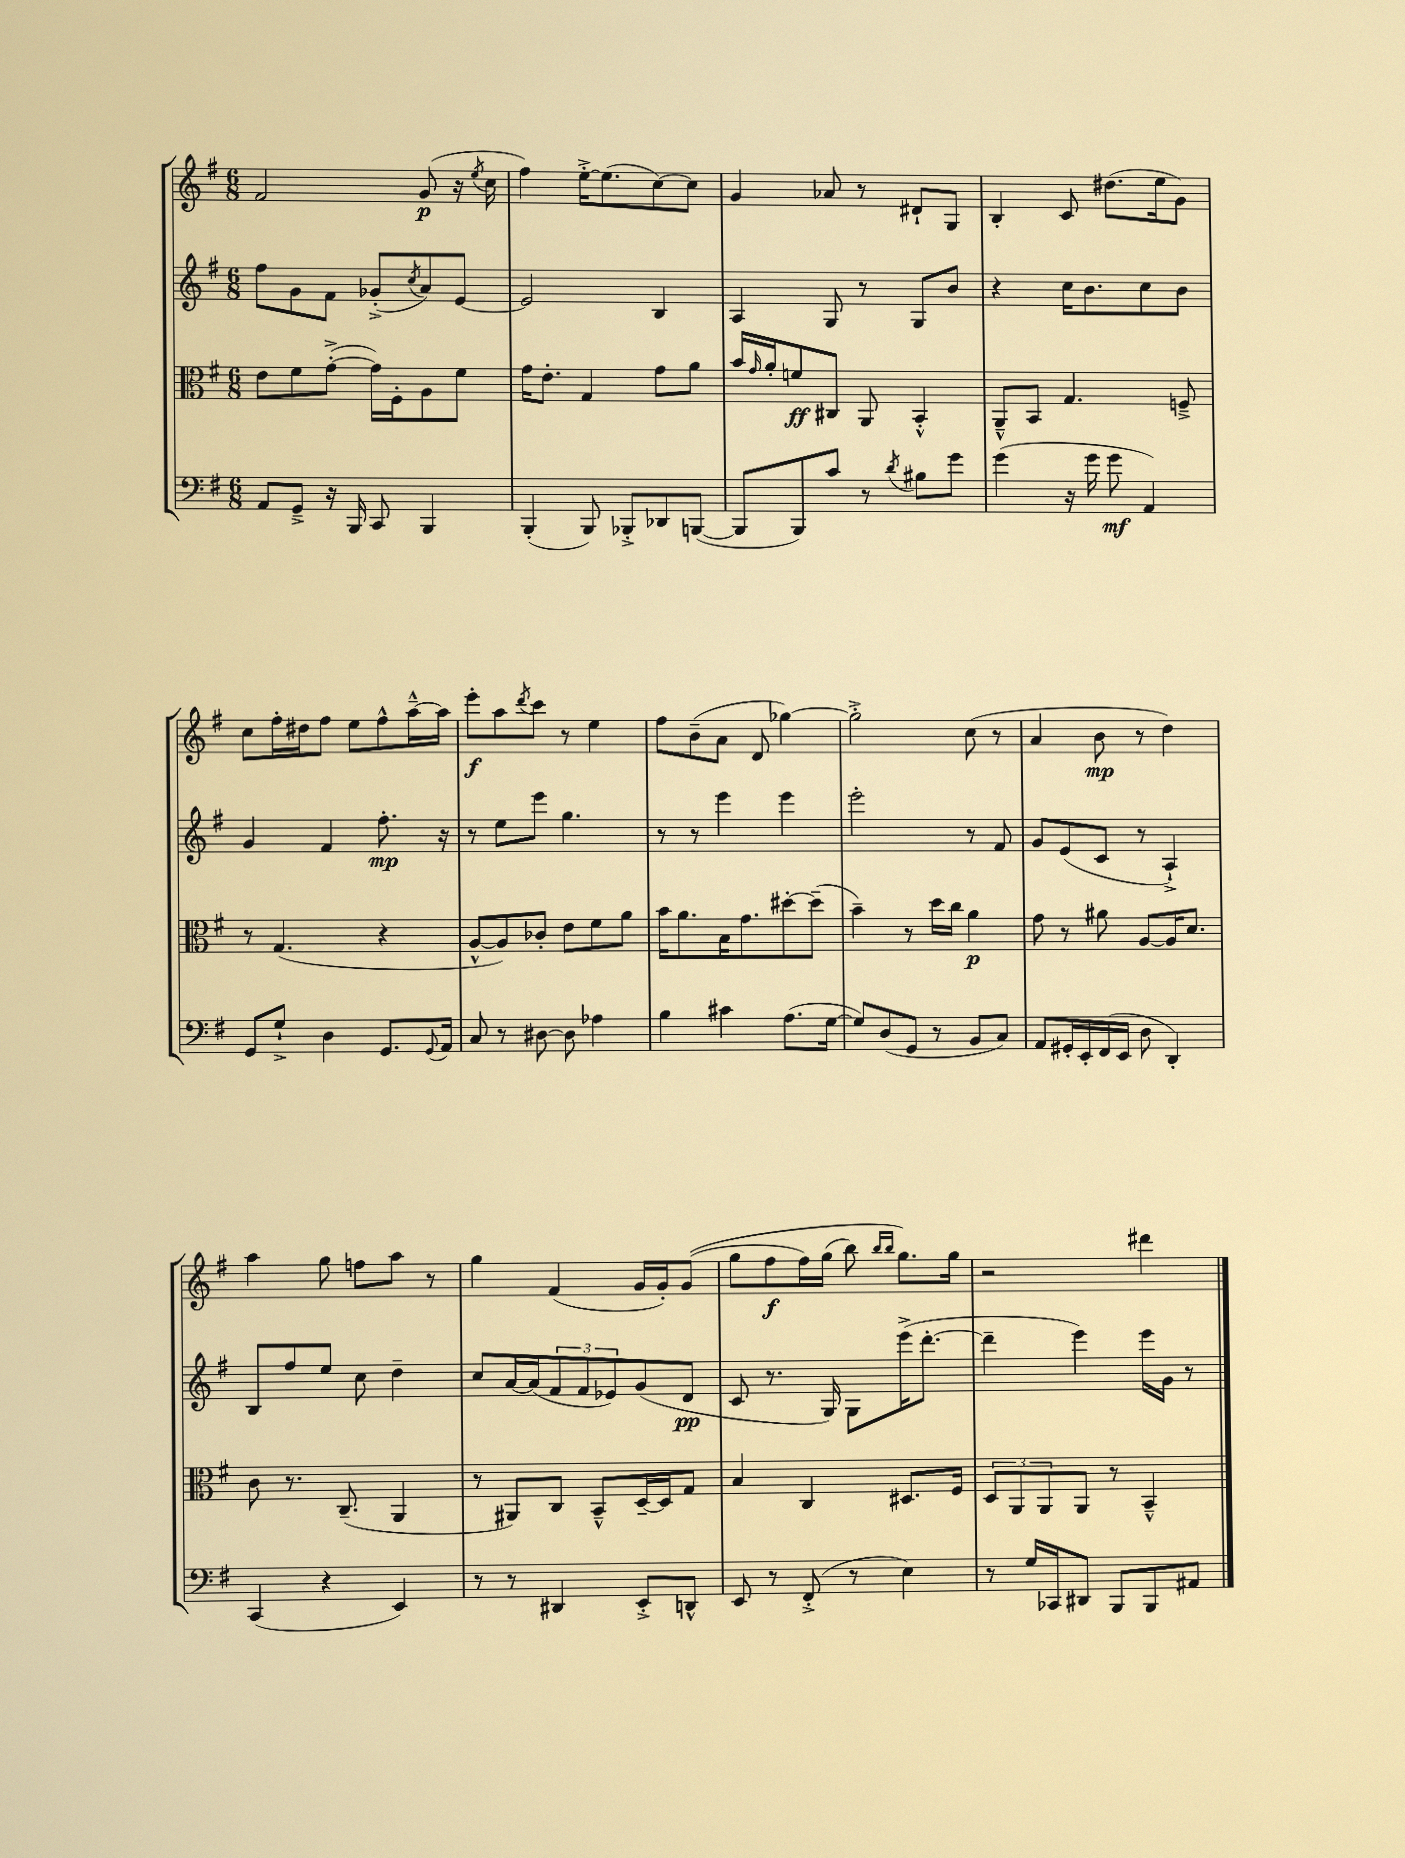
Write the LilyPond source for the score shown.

<<
\new StaffGroup <<
\new Staff = "s0" {
    \clef treble \key g \major \numericTimeSignature \time 6/8
    fis'2 g'8\p( r16 \acciaccatura { e''8 } c''16 |
    fis''4) e''16~-.-> e''8.( c''8~) c''8 |
    g'4 aes'8 r8 dis'8-! g8 |
    b4-. c'8 dis''8.( e''16 g'8) |
    c''8 fis''16-. dis''16 fis''8 e''8 fis''8-^ a''16~---^ a''16 |
    e'''8-.\f a''8 \acciaccatura { d'''8 } c'''8 r8 e''4 |
    fis''8 b'8--( a'8 d'8 ges''4~) |
    ges''2-.-> c''8( r8 |
    a'4 b'8\mp r8 d''4) |
    a''4 g''8 f''8 a''8 r8 |
    g''4 fis'4( g'16 g'16-.) g'8(\( |
    g''8 fis''8\f fis''16) g''16( b''8) \grace { b''16 b''16 } g''8.\) g''16 |
    r2 dis'''4 \bar "|." |
}
\new Staff = "s1" {
    \clef treble \key g \major \numericTimeSignature \time 6/8
    fis''8 g'8 fis'8 ges'8-.->( \acciaccatura { c''8 } a'8) e'8~ |
    e'2 b4 |
    a4 g8 r8 g8 b'8 |
    r4 c''16 b'8. c''8 b'8 |
    g'4 fis'4 fis''8.-.\mp r16 |
    r8 e''8 e'''8 g''4. |
    r8 r8 e'''4 e'''4 |
    e'''2-. r8 fis'8 |
    g'8 e'8( c'8 r8 a4-!->) |
    b8 fis''8 e''8 c''8 d''4-- |
    c''8 a'16~ a'16( \tuplet 3/2 { fis'8 fis'8 ees'8) } g'8( d'8\pp |
    c'8 r8. g16) g8 e'''16->( d'''8.~-. |
    d'''4-- e'''4) e'''16 g'16 r8 \bar "|." |
}
\new Staff = "s2" {
    \clef alto \key g \major \numericTimeSignature \time 6/8
    e'8 fis'8 g'8~-.->( g'16) fis16-. a8 fis'8 |
    g'16 e'8.-. g4 g'8 a'8 |
    b'16 \grace { g'16 } a'16-. f'8\ff cis8 a,8 b,4-.-^ |
    a,8---^ b,8 g4. f8---> |
    r8 g4.( r4 |
    a8~-^ a8) ces'8-. e'8 fis'8 a'8 |
    b'16 a'8. b16 g'8. dis''8~-. dis''8--( |
    b'4--) r8 d''16 c''16 a'4\p |
    g'8 r8 ais'8 a8~ a16 d'8. |
    c'8 r8. c8.--( a,4 |
    r8 ais,8) c8 b,8---^ d16~-- d16 g8 |
    b4 c4 dis8. fis16 |
    \tuplet 3/2 { d8 a,8 a,8 } a,8 r8 b,4---^ \bar "|." |
}
\new Staff = "s3" {
    \clef bass \key g \major \numericTimeSignature \time 6/8
    a,8 g,8---> r16 b,,16 c,8 b,,4 |
    b,,4-.( b,,8) bes,,8-.-> des,8 b,,8~( |
    b,,8 b,,8) c'8 r8 \acciaccatura { d'8 } bis8 g'8 |
    g'4( r16 g'16 g'8\mf a,4) |
    g,8 g8-!-> d4 g,8. \appoggiatura { g,8 } a,16 |
    c8 r8 dis8~ dis8 aes4 |
    b4 cis'4 a8.( g16~ |
    g8) d8( g,8 r8 b,8 c8) |
    a,8 gis,16-. e,16-. fis,16( e,16 d8 d,4-.) |
    c,4( r4 e,4) |
    r8 r8 dis,4 e,8-.-> d,8-^ |
    e,8 r8 fis,8-.->( r8 e4) |
    r8 g16 ces,16 dis,8 b,,8 b,,8 ais,8 \bar "|." |
}
>>
>>
\layout { \context { \Score \remove "Bar_number_engraver" } }
